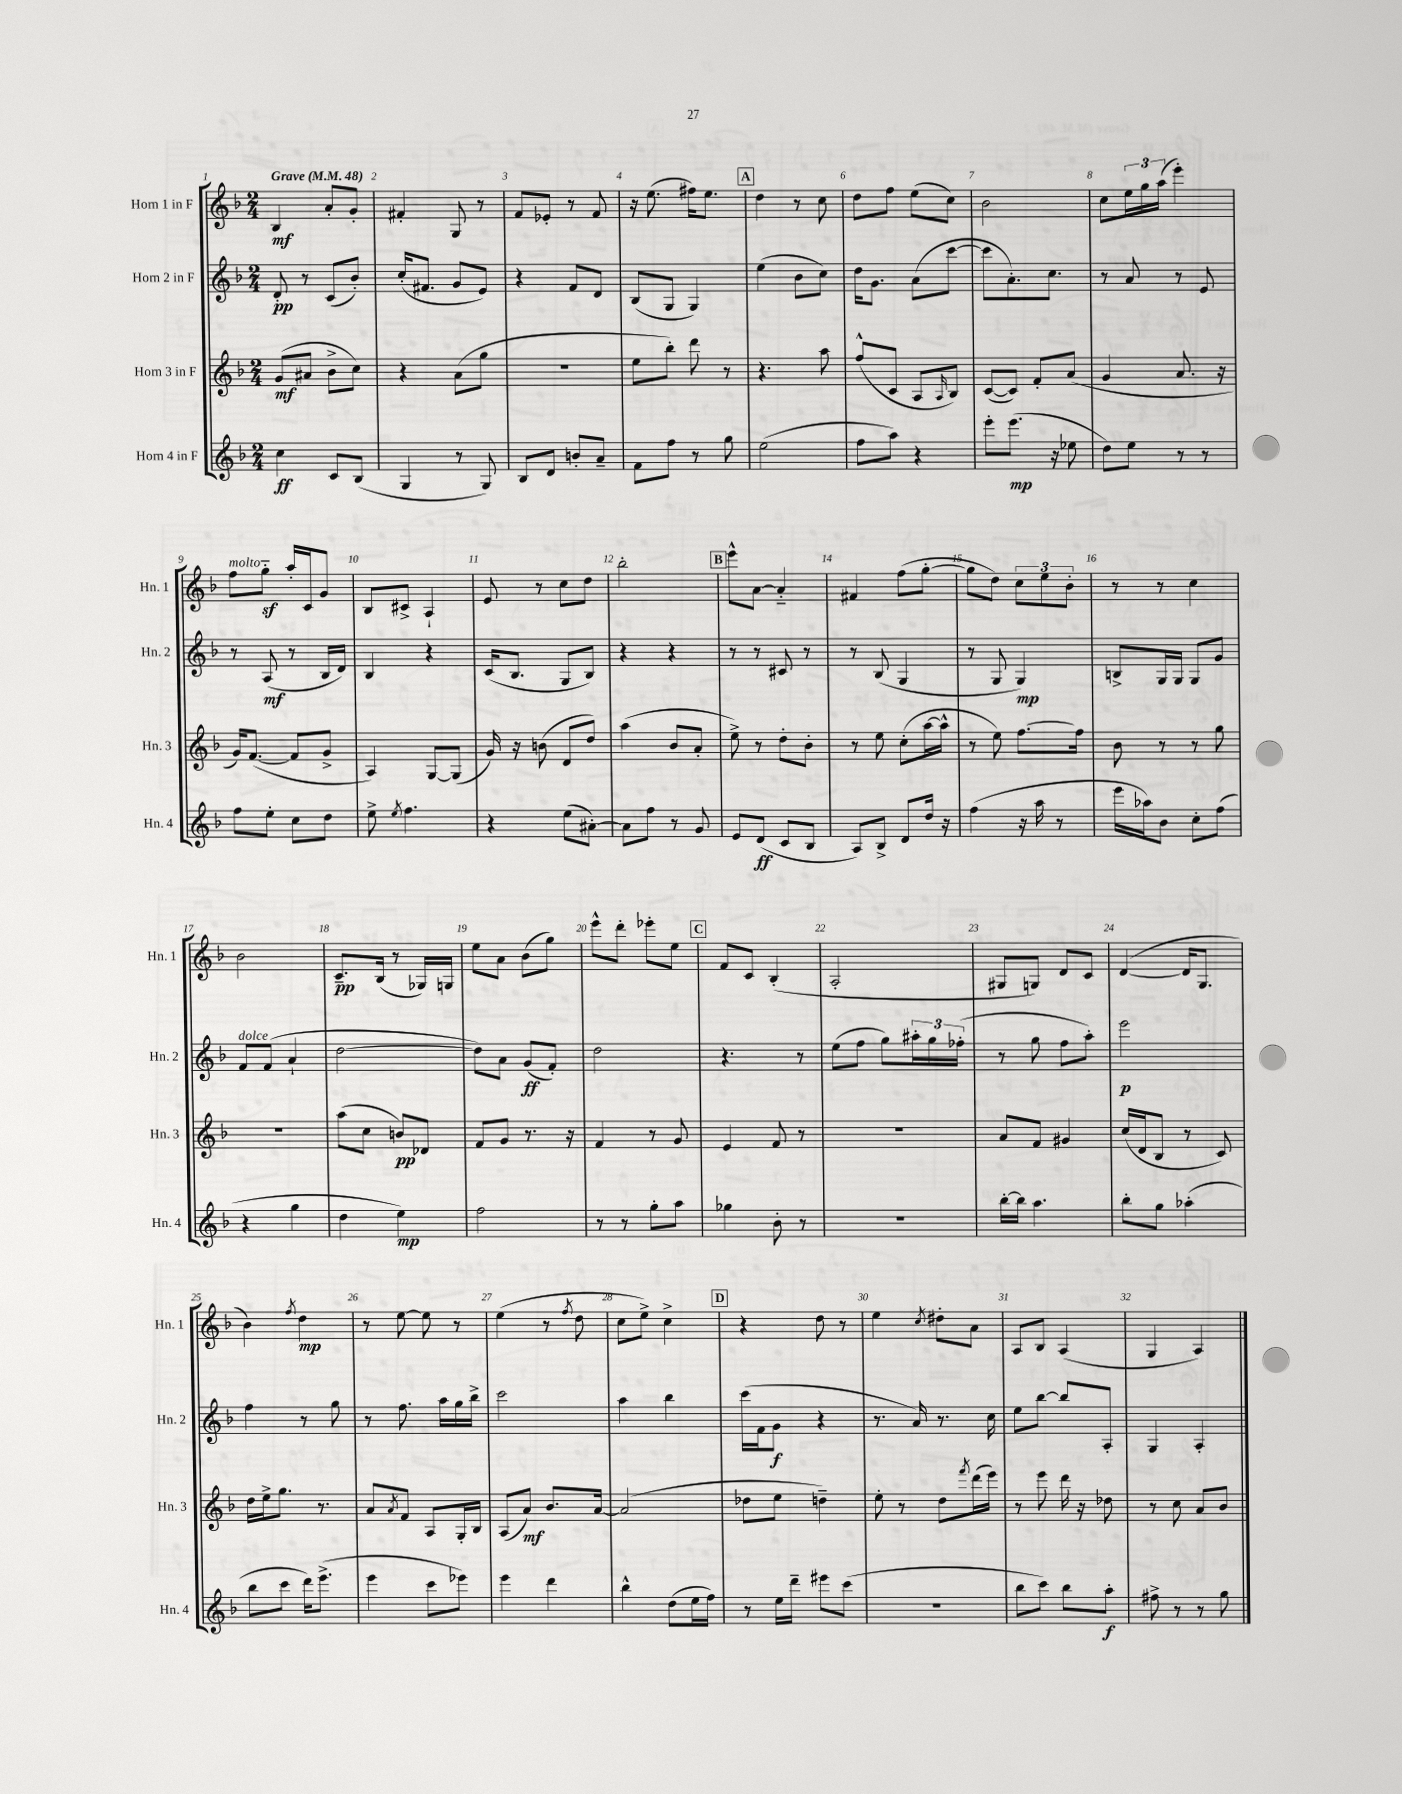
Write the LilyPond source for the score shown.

<<
\new StaffGroup <<
\new Staff = "s0" \with { instrumentName = "Horn 1 in F" shortInstrumentName = "Hn. 1" } {
    \clef treble \key f \major \numericTimeSignature \time 2/4 \tempo "Grave" 4 = 48
    bes4\mf a'8-. g'8-. |
    fis'4-. g8 r8 |
    f'8 ees'8-. r8 f'8 |
    r16 e''8.( fis''16) e''8. |
    \mark \markup { \box "A" } d''4 r8 c''8 |
    d''8 f''8 e''8( c''8) |
    bes'2 |
    c''8 \tuplet 3/2 { e''16 g''16 a''16( } e'''4-.) |
    f''8^\markup { \italic "molto" } g''8-_\sf a''16-. c'16 g'8 |
    bes8 cis'8-> a4-! |
    e'8 r8 c''8 d''8 |
    bes''2-. |
    \mark \markup { \box "B" } e'''8-^ a'8~ a'4-_ |
    fis'4 f''8( g''8~-. |
    g''8 d''8) \tuplet 3/2 { c''8 e''8 bes'8-. } |
    r8 r8 c''4 |
    bes'2 |
    c'8.--\pp bes16( r8 ges16) g16 |
    e''8 a'8 bes'8( g''8) |
    e'''8-^ d'''8-. ees'''8-. e''8 |
    \mark \markup { \box "C" } f'8 c'8 bes4-.( |
    a2-. |
    gis8 g8) d'8 c'8 |
    d'4~( d'16 g8. |
    bes'4) \acciaccatura { f''8 } d''4\mp |
    r8 e''8~ e''8 r8 |
    e''4( r8 \acciaccatura { f''8 } d''8 |
    c''8 e''8->) c''4-> |
    \mark \markup { \box "D" } r4 d''8 r8 |
    e''4 \acciaccatura { c''8 } dis''8-. a'8 |
    a8 bes8 a4( |
    g4 a4) \bar "|." |
}
\new Staff = "s1" \with { instrumentName = "Horn 2 in F" shortInstrumentName = "Hn. 2" } {
    \clef treble \key f \major \numericTimeSignature \time 2/4
    d'8-.\pp r8 c'8( bes'8-.) |
    c''16-.( fis'8. g'8 e'8) |
    r4 f'8 d'8 |
    bes8( g8 g4) |
    \mark \markup { \box "A" } e''4( bes'8 c''8) |
    d''16 g'8. a'8( c'''8~ |
    c'''8 a'8.-.) c''8. |
    r8 a'8 r8 e'8 |
    r8 a8\mf( r8 bes16 d'16) |
    bes4 r4 |
    c'16( bes8. g8 bes8) |
    r4 r4 |
    \mark \markup { \box "B" } r8 r8 cis'8 r8 |
    r8 bes8( g4 |
    r8 g8 g4\mp) |
    b8-> g16 g16 g8 g'8 |
    f'8^\markup { \italic "dolce" } f'8( a'4-! |
    d''2~ |
    d''8) a'8 g'8\ff( f'8-.) |
    d''2 |
    \mark \markup { \box "C" } r4. r8 |
    e''8( f''8 g''8) \tuplet 3/2 { ais''16-. g''16 fes''16-.( } |
    r8 g''8 f''8 a''8-.) |
    e'''2\p |
    f''4 r8 g''8 |
    r8 f''8. a''16 g''16 bes''16-> |
    c'''2 |
    a''4 bes''4 |
    \mark \markup { \box "D" } c'''16( f'16 g'8\f r4 |
    r8. a'16) r8. c''16 |
    e''8 bes''8~ bes''8 a8-. |
    g4 a4-. \bar "|." |
}
\new Staff = "s2" \with { instrumentName = "Horn 3 in F" shortInstrumentName = "Hn. 3" } {
    \clef treble \key f \major \numericTimeSignature \time 2/4
    g'8\mf( ais'8 bes'8-> c''8) |
    r4 a'8( g''8 |
    R2 |
    e''8 bes''8-.) d'''8 r8 |
    \mark \markup { \box "A" } r4. a''8 |
    f''8-^( c'8 a8 \grace { a16 } bes8) |
    c'8~( c'8) f'8-. a'8( |
    g'4 a'8. r16 |
    g'16) f'8.~( f'8 g'8-> |
    a4) g8~ g8( |
    g'16) r16 b'8( d'8 d''8) |
    a''4( bes'8 a'8-. |
    \mark \markup { \box "B" } e''8->) r8 d''8-. bes'8-. |
    r8 e''8 c''8-.( a''16~ a''16-^ |
    r8 e''8) f''8.~ f''16 |
    bes'8 r8 r8 g''8 |
    r2 |
    a''8( c''8 b'8\pp) des'8 |
    f'8 g'8 r8. r16 |
    f'4 r8 g'8 |
    \mark \markup { \box "C" } e'4 f'8 r8 |
    r2 |
    a'8 f'8 gis'4 |
    c''16( d'16 bes8 r8 c'8) |
    d''16 e''16-> g''8. r8. |
    a'8 \acciaccatura { a'8 } f'8 a8 g16-. bes16 |
    a8( a'8\mf) bes'8. a'16~ |
    a'2( |
    \mark \markup { \box "D" } des''8 e''8 d''4--) |
    e''8-. r8 d''8 \acciaccatura { f'''8 } d'''16( e'''16) |
    r8 e'''8 d'''16 r16 des''8 |
    r8 c''8 a'8 bes'8 \bar "|." |
}
\new Staff = "s3" \with { instrumentName = "Horn 4 in F" shortInstrumentName = "Hn. 4" } {
    \clef treble \key f \major \numericTimeSignature \time 2/4
    c''4\ff c'8 bes8( |
    g4 r8 g8) |
    bes8 d'8 b'8-. a'8-- |
    f'8 f''8 r8 g''8 |
    \mark \markup { \box "A" } e''2( |
    f''8 a''8) r4 |
    e'''8-. e'''8.\mp( r16 ees''8 |
    d''8) e''8 r8 r8 |
    f''8 e''8-. c''8 d''8 |
    e''8-> \acciaccatura { e''8 } f''4. |
    r4 e''8( ais'8~-.) |
    ais'8 f''8 r8 g'8 |
    \mark \markup { \box "B" } e'8 d'8\ff( c'8 bes8 |
    a8) bes8-> d'8 d''16 r16 |
    f''4( r16 a''16 r8 |
    e'''16 aes''16) bes'8 c''8-. f''8( |
    r4 g''4 |
    d''4 e''4\mp) |
    f''2 |
    r8 r8 g''8-. a''8 |
    \mark \markup { \box "C" } ges''4 bes'8-. r8 |
    R2 |
    bes''16~-. bes''16 a''4. |
    bes''8-. g''8 aes''4-.( |
    bes''8 c'''8 d'''16) e'''8.->( |
    e'''4 c'''8 ees'''8) |
    e'''4 d'''4 |
    bes''4-^ d''8( e''16 f''16) |
    \mark \markup { \box "D" } r8 e''16 d'''16-- eis'''8 c'''8( |
    R2 |
    bes''8 c'''8) bes''8 a''8-.\f |
    fis''8-> r8 r8 g''8 \bar "|." |
}
>>
>>
\layout { \context { \Score \override BarNumber.break-visibility = ##(#f #t #t) barNumberVisibility = #all-bar-numbers-visible } }
